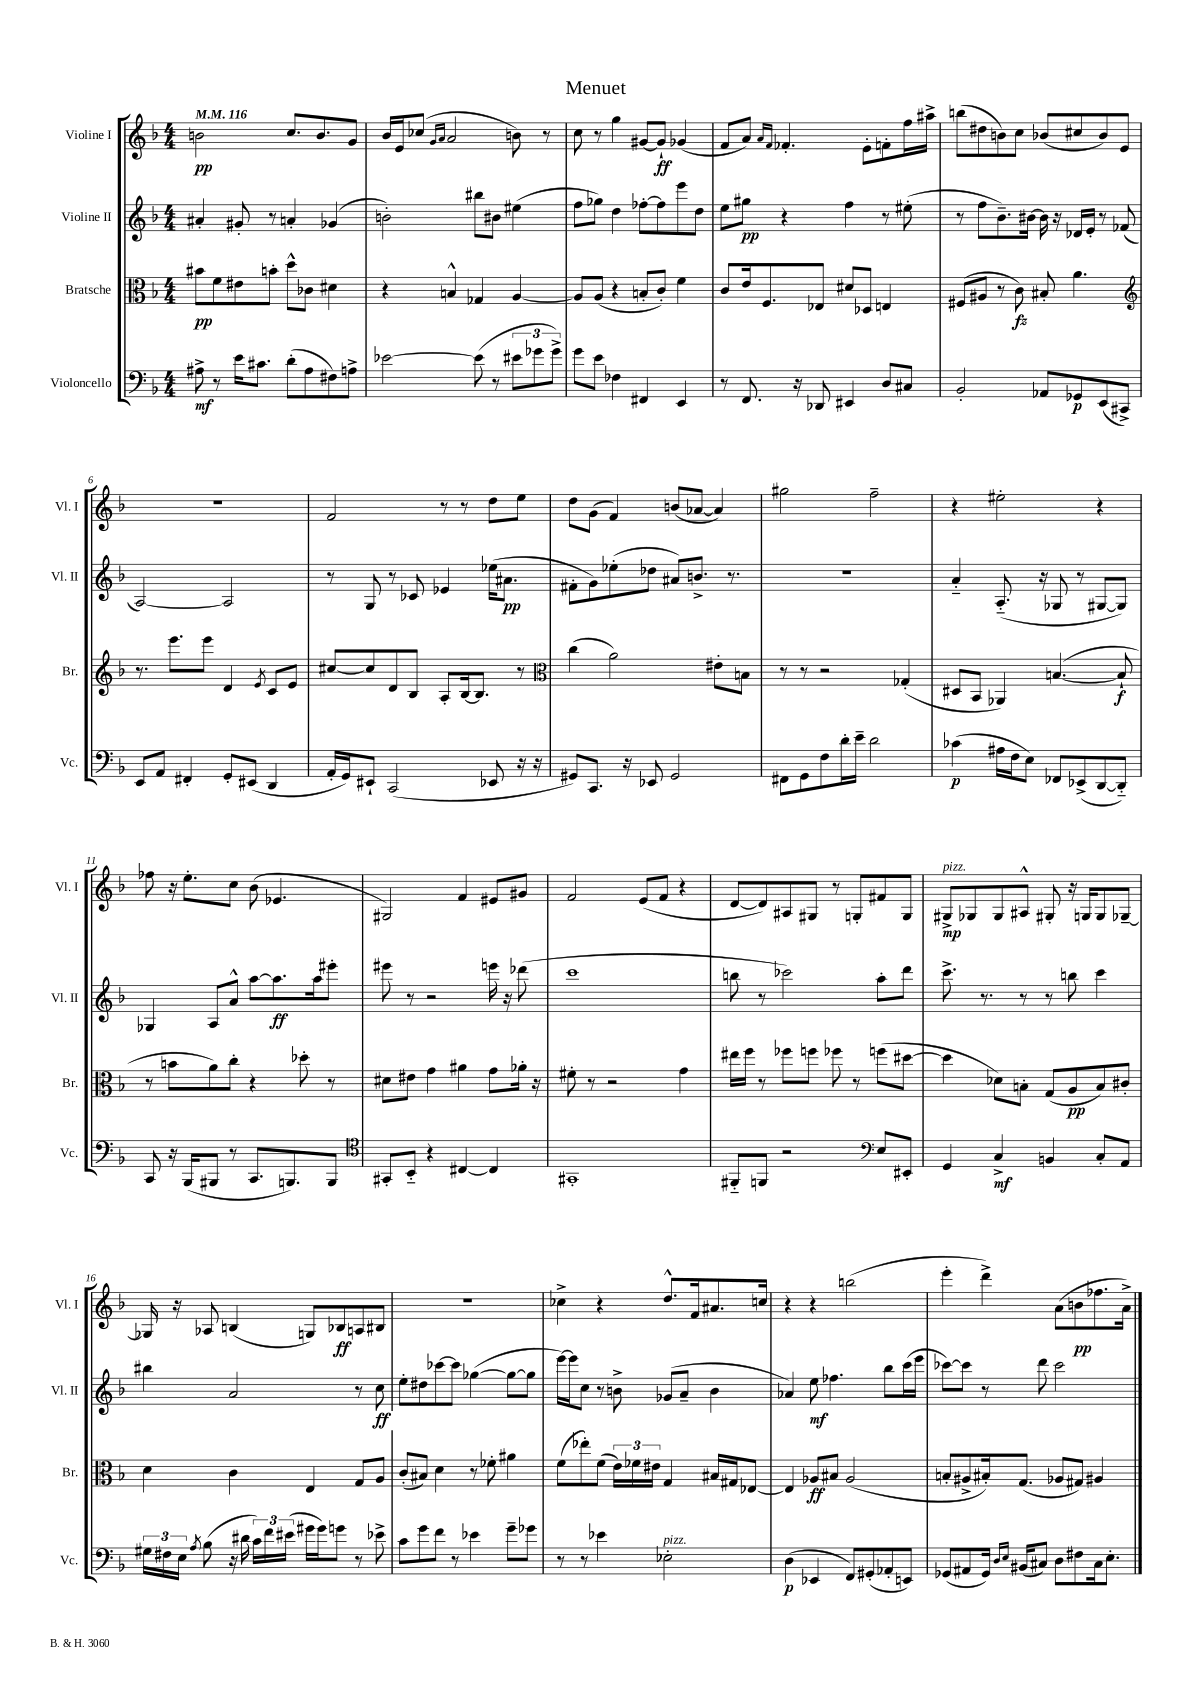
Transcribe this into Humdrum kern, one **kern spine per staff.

**kern	**kern	**kern	**kern
*staff4	*staff3	*staff2	*staff1
*clefF4	*clefC3	*clefG2	*clefG2
*k[b-]	*k[b-]	*k[b-]	*k[b-]
*M4/4	*M4/4	*M4/4	*M4/4
*MM116	*MM116	*MM116	*MM116
8A#^	8b#	4a#'	2b
8r	8f	.	.
16e	8e#	8g#'	.
8.c#	.	.	.
.	8b'	8r	.
(8d'	8dd^^	4a'	8.cc
8A#	8c-	.	.
.	.	.	8.b
8F#)	4d#	(4g-	.
8A^	.	.	8g
=	=	=	=
[2e-	4r	2b')	16b-
.	.	.	16e
.	.	.	(8cc-
.	.	.	16qqg
.	.	.	16qqa
.	4B^^	.	2a
(8e-]	4G-	8bb#	.
8r	.	8b#	.
12e#	[4A	(4ee#	8b)
12g-	.	.	.
.	.	.	8r
12g-^)	.	.	.
=	=	=	=
8g	8A]	8ff	8cc
8e	(8A	8gg-)	8r
4F-	4r	4dd	4gg
4FF#	8B'	[8ff-'	[8g#
.	8c')	8ff-]	8g#`]
4EE	4f	8eee	(4g-
.	.	8dd	.
=	=	=	=
8r	8c	8ee	8f
8.FF	16e	8gg#	8a)
.	8.F	.	.
.	.	.	16qqa
.	.	.	16qqf
.	.	4r	4.f-'
16r	.	.	.
8DD-	8E-	.	.
4EE#	8d#	4ff	.
.	8D-	.	8e'
8D	4E	8r	8f'
8C#	.	(8ee#'	16ff
.	.	.	16aa#^
=	=	=	=
2BB-'	(8F#	8r	(8bb
.	8A#	8ff	8dd#
.	8r	8.b-~)	8b)
.	8c)	.	8cc
.	.	[16b#	.
8AA-	8B#'	16b#]	(8b-
.	.	16r	.
8GG-	4.a	16d-	8cc#
.	.	16e'	.
(8EE	.	8r	8b-)
8CC#^)	.	(8f-	8e
=	=	=	=
*	*clefG2	*	*
8EE	8.r	[2A)	1r
8AA	.	.	.
.	8.eee	.	.
4FF#'	.	.	.
.	8eee	.	.
8GG'	4d	2A]	.
(8EE#	.	.	.
.	8qe	.	.
4DD	8c	.	.
.	8e	.	.
=	=	=	=
16AA'	[8cc#	8r	2f
16GG)	.	.	.
8EE#`	8cc#]	8G	.
(2CC	8d	8r	.
.	8B-	8c-	.
.	8A'	4e-	8r
.	[16B-	.	8r
.	8.B-]	.	.
8EE-	.	(16ee-	8dd
.	.	8.a#	.
16r	8r	.	8ee
16r	.	.	.
=	=	=	=
*	*clefC3	*	*
8GG#)	(4cc	8f#'	8dd
8.CC	.	8g)	(8g
.	2a)	(8ee-'	4f)
16r	.	.	.
8EE-	.	8dd-	.
2GG#	.	8a#)	(8b
.	.	8.b^	[8a-
.	8e#'	.	4a-])
.	.	8.r	.
.	8B	.	.
=	=	=	=
8FF#	8r	1r	2gg#
8GG	8r	.	.
8F	2r	.	.
16d'	.	.	.
16e~	.	.	.
2d	.	.	2ff~
.	(4G-'	.	.
=	=	=	=
(4c-	8D#	4a'~	4r
.	8BB-	.	.
16A#	4AA-)	(8.A'~	2ee#'
16F	.	.	.
8E)	.	.	.
.	.	16r	.
8FF-	([4.B	8G-	.
(8EE-^	.	8r	.
[8DD	.	[8G#	4r
8DD'~])	8B`]	8G#])	.
=	=	=	=
8CC	8r	4G-	8ff-
16r	8b	.	16r
(16BBB-	.	.	8.ee'
8BBB#	8a)	8A	.
8r	8cc'	8a^^	8cc
8.CC	4r	[8aa	(8b-
.	.	8.aa]	4.e-
8.BBB)	.	.	.
.	8dd-'	.	.
.	.	16aa	.
8BBB	8r	8eee#'	.
=	=	=	=
*clefC4	*	*	*
8GG#'	8d#	8eee#	2G#)
8BB-'~	8e#	8r	.
4r	4g	2r	.
[4C#	4a#	.	4f
4C#]	8g	16eee	8e#
.	.	16r	.
.	16a-'	(8ddd-	8g#
.	16r	.	.
=	=	=	=
1GG#'	8f#'	1ccc	2f
.	8r	.	.
.	2r	.	.
.	.	.	(8e
.	.	.	8f
.	4g	.	4r
=	=	=	=
8FF#'~	16ee#	8bb	[8d
.	16ff	.	.
8FF	8r	8r	8d])
2r	8ff-	2ccc-)	8A#
.	8ff	.	8G#
.	8ff-	.	8r
.	8r	.	8G'
*clefF4	*	*	*
8E	(8ff	8aa'	8f#
8EE#'	[8dd#	8ddd	8G
=	=	=	=
4GG	4dd#]	8.ccc^	8G#^
.	.	.	8G-
.	.	8.r	.
4C^	8d-)	.	8G-
.	8B'	8r	8A#^^
4BB	(8G	8r	8G#'
.	8A	8bb	16r
.	.	.	16G
8C'	8B)	4ccc	8G
8AA	8c#'	.	[8G-~
=	=	=	=
24G#	4d	4bb#	16G-]
24F#	.	.	.
.	.	.	16r
24E	.	.	.
8qA	.	.	.
(8B-	.	.	8A-
16r	4c	2a	(4B
16d#	.	.	.
24c)	.	.	.
24f	.	.	.
(24e#	.	.	.
16g#	4E	.	8G)
16g#)	.	.	.
8g	.	.	8B-
8r	8G	8r	8A
8e-^	8A	8cc	8B#
=	=	=	=
8c	(8c'	8ee'	1r
8g	8B#)	8dd#	.
8f	4d	[8ccc-	.
8r	.	8ccc-]	.
4e-	8r	([4gg-	.
.	8f-'	.	.
8g~	4a#	8gg-_	.
8g-	.	8gg-]	.
=	=	=	=
8r	(8f	[16eee)	4cc-^
.	.	16eee]	.
8r	8ee-')	8cc	.
4e-	(8f	8r	4r
.	24e)	8b^	.
.	24f-	.	.
.	24e#	.	.
2E-'	4G	(8g-	8.dd^^
.	.	8a~	.
.	.	.	16f
.	16B#	4b	8.a#
.	16G#	.	.
.	[8E-	.	.
.	.	.	16cc
=	=	=	=
(4D	4E-]	4a-)	4r
4EE-	8A-	8ee	4r
.	8B#	4.ff-	.
8FF)	(2A-	.	(2bb
(8GG#'	.	.	.
8AA-'	.	8bb-	.
8EE)	.	(16ccc	.
.	.	16eee	.
=	=	=	=
(8GG-	8B'	[8ccc-)	4eee'
8AA#	8A#^	8ccc-]	.
16GG-)	16B#')	8r	4ddd^)
16qqD	.	.	.
16qqE	.	.	.
(16BB#	(8.G	.	.
8C#)	.	8ddd	.
8D	8A-	2ccc-	(8a
8F#	8G#)	.	8b
16C#	4A#	.	8.ff-
8.E'	.	.	.
.	.	.	16a^)
==	==	==	==
*-	*-	*-	*-
